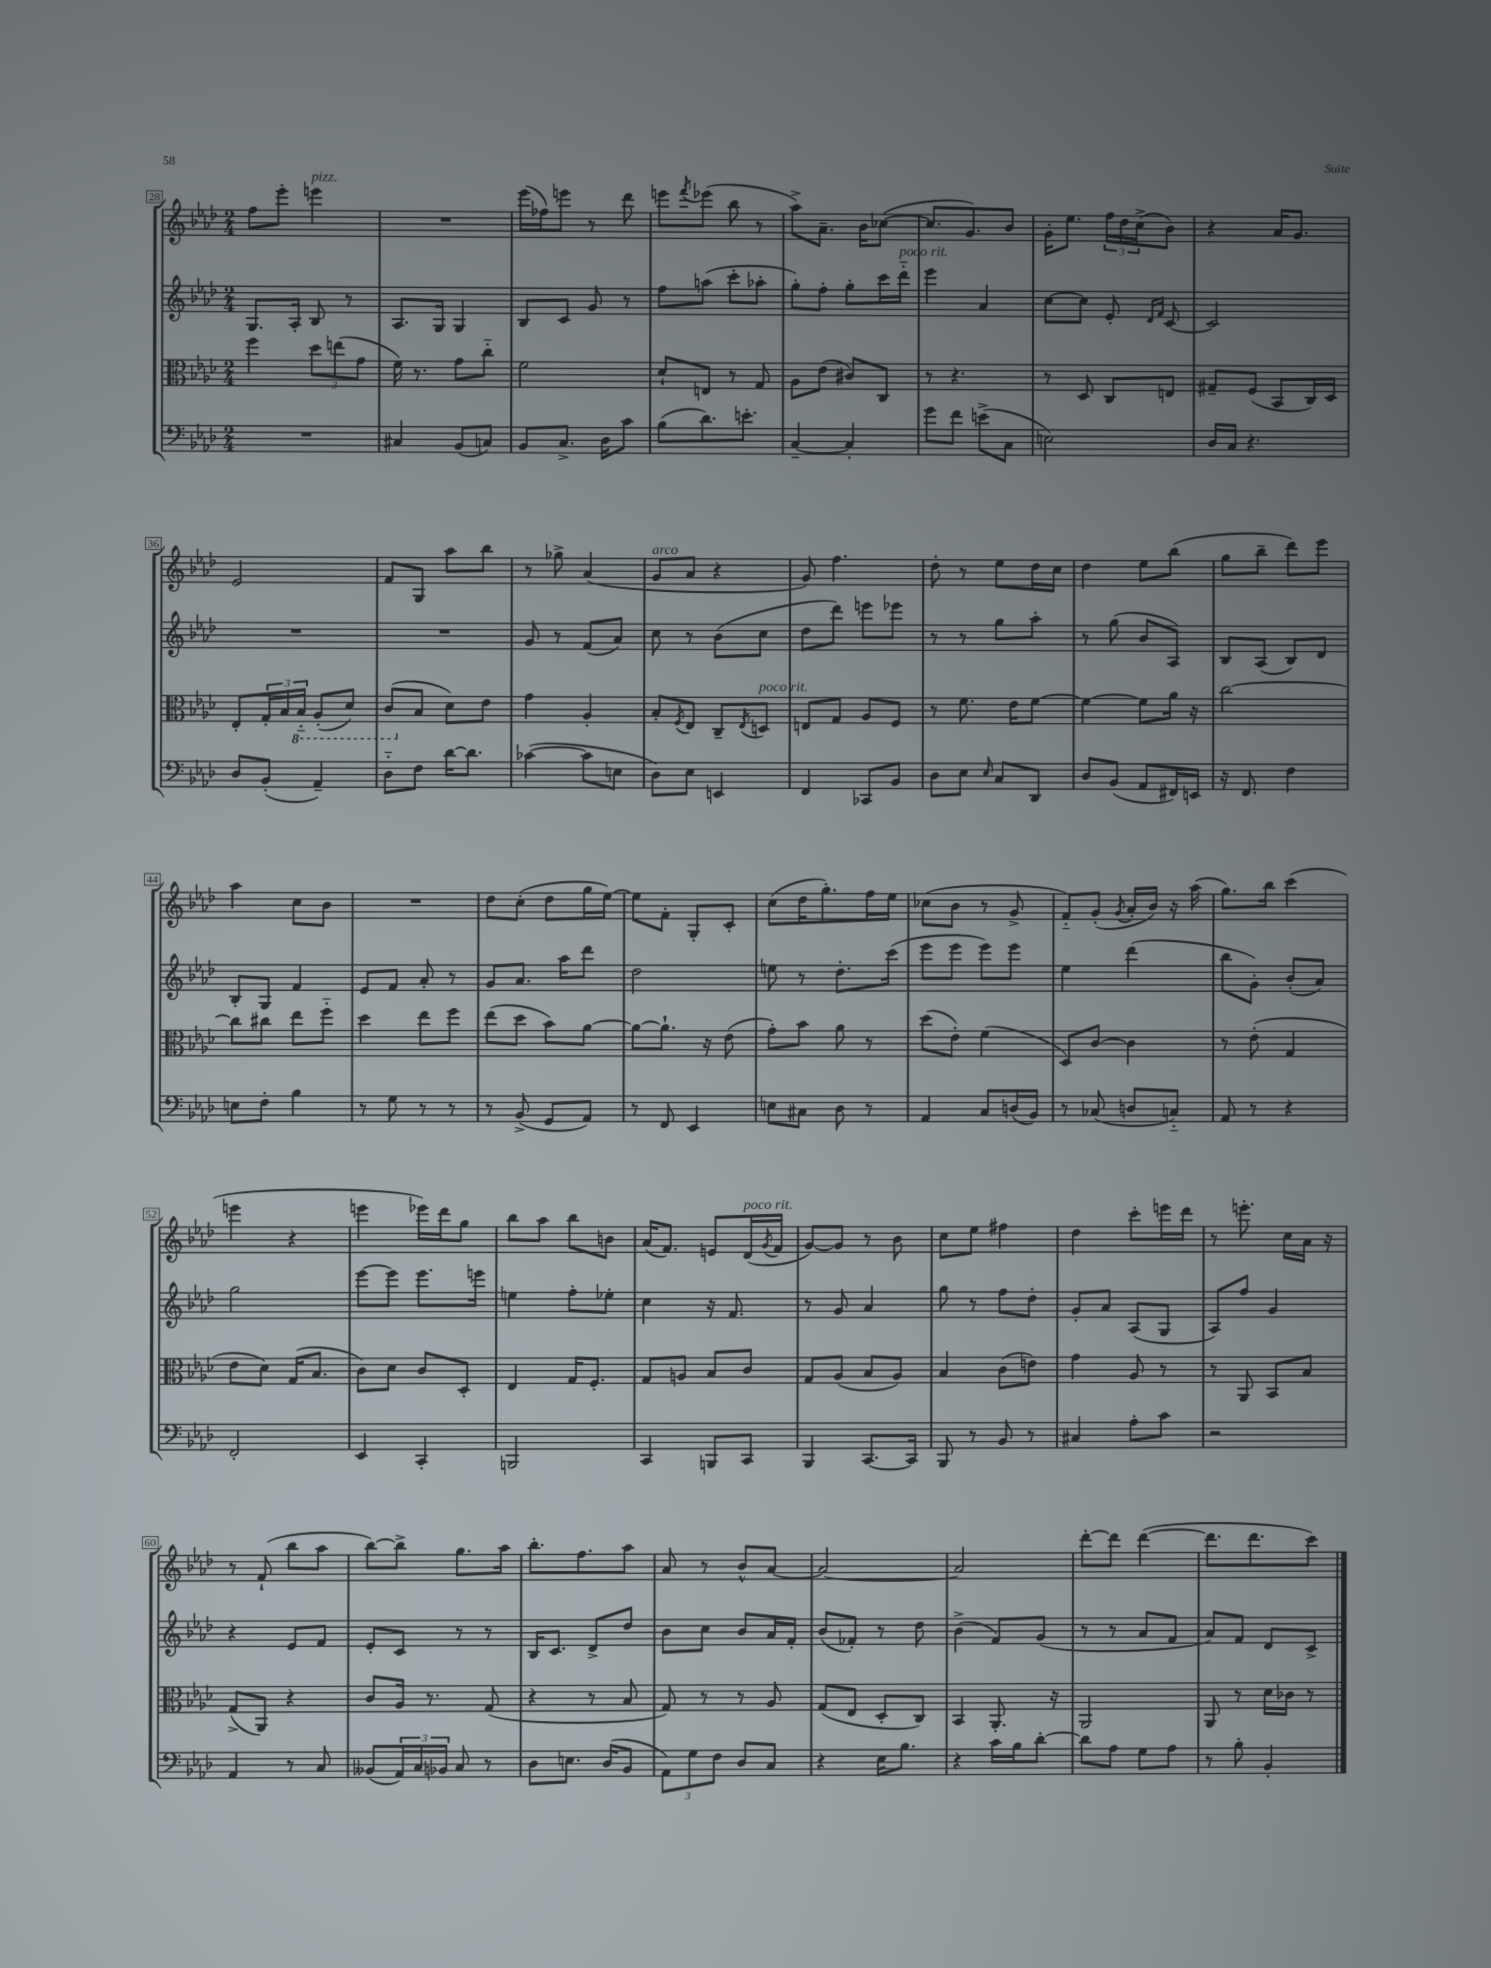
<<
\new StaffGroup <<
\new Staff = "s0" {
    \clef treble \key aes \major \numericTimeSignature \time 2/4
    f''8 ees'''8-. e'''4^\markup { \italic "pizz." } |
    R2 |
    ees'''16( fes''16) e'''8 r8 des'''8 |
    e'''8 \acciaccatura { f'''8 } ees'''8( bes''8 r8 |
    aes''8->) aes'8.-- bes'16 ces''8~( |
    ces''8. g'8.) bes'8 |
    g'16-. ees''8. \tuplet 3/2 { f''16 des''16 c''16->( } bes'8) |
    r4 aes'16 g'8. |
    ees'2 |
    f'8 g8 aes''8 bes''8 |
    r8 ges''8-> aes'4( |
    g'8^\markup { \italic "arco" } aes'8 r4 |
    g'8) f''4. |
    des''8-. r8 ees''8 des''16 c''16 |
    des''4 ees''8 bes''8( |
    g''8 bes''8-- des'''8) ees'''8 |
    aes''4 c''8 bes'8 |
    R2 |
    des''8 c''8-.( des''8 g''16 ees''16~) |
    ees''8 f'8-. g8-. c'8-. |
    c''8( des''16 g''8.-.) f''16 ees''16 |
    ces''8( bes'8 r8 g'8-> |
    f'8-_) g'8-.( \acciaccatura { g'8 } aes'16-. bes'16) r16 aes''16( |
    g''8.) bes''16 c'''4( |
    e'''4 r4 |
    e'''4 ees'''16) des'''16 g''8 |
    bes''8 aes''8 bes''8 b'8 |
    aes'16( f'8.) e'8 des'16^\markup { \italic "poco rit." }( \acciaccatura { g'8 } f'16 |
    g'8~) g'8 r8 bes'8 |
    c''8 ees''8 fis''4 |
    des''4 c'''8-. e'''16 des'''16 |
    r8 e'''8.-. c''16 aes'16 r16 |
    r8 f'8-!( bes''8 aes''8 |
    bes''8~) bes''8-> g''8. aes''16 |
    bes''8.-. f''8. aes''8 |
    aes'8 r8 bes'8-^ aes'8~ |
    aes'2~ |
    aes'2 |
    des'''8~-. des'''8 des'''4~( |
    des'''8. des'''8. c'''8) \bar "|." |
}
\new Staff = "s1" {
    \clef treble \key aes \major \numericTimeSignature \time 2/4
    g8. aes16-. bes8 r8 |
    aes8. g16 g4 |
    bes8 c'8 g'8 r8 |
    f''8 a''8( c'''8-. aes''8-. |
    g''8-.) f''8-. g''8-. c'''16 des'''16-_^\markup { \italic "poco rit." } |
    ees'''4 aes'4 |
    c''8~ c''8 ees'8-. \grace { des'16 f'16 } c'8~ |
    c'2 |
    R2 |
    R2 |
    g'8 r8 f'8( aes'8) |
    c''8 r8 bes'8( c''8 |
    des''8 des'''8) e'''8 ees'''8 |
    r8 r8 g''8 aes''8-. |
    r8 g''8( bes'8 aes8) |
    bes8 aes8( bes8) des'8 |
    bes8-. g8 f'4 |
    ees'8 f'8 aes'8-. r8 |
    g'8 aes'8. aes''16 des'''8 |
    des''2 |
    e''8 r8 des''8.-. c'''16( |
    ees'''8 ees'''8 ees'''8) ees'''8 |
    ees''4 des'''4( |
    bes''8 g'8-.) bes'8-.( aes'8) |
    g''2 |
    ees'''8~ ees'''8 ees'''8. e'''16 |
    e''4 f''8-. ees''8-. |
    c''4 r16 f'8. |
    r8 g'8 aes'4 |
    g''8 r8 f''8 des''8-. |
    g'8-. aes'8 aes8( g8 |
    aes8) f''8 g'4 |
    r4 ees'8 f'8 |
    ees'8-. c'8 r8 r8 |
    bes16 c'8. des'8-> des''8 |
    bes'8 c''8 bes'8 aes'16 f'16-. |
    bes'8( fes'8-.) r8 des''8 |
    bes'4->( f'8) g'8( |
    r8 r8 aes'8 f'8 |
    aes'8) f'8 des'8 c'8-> \bar "|." |
}
\new Staff = "s2" {
    \clef alto \key aes \major \numericTimeSignature \time 2/4
    f''4 \tuplet 3/2 { des''8 e''8( g'8 } |
    f'16) r8. g'8 c''8-_ |
    f'2 |
    des'8-! e8 r8 g8 |
    aes8 ees'8( cis'8) c8 |
    r8 r4. |
    r8 des8 c8 e8 |
    gis8-- f8( bes,8 c16) des16 |
    ees8-. \tuplet 3/2 { g16-. bes16 \ottava #-1 bes,16-_ } aes,8-.( des8) |
    c8( \ottava #0 bes8 des'8) ees'8 |
    g'4 aes4-. |
    bes8-. \acciaccatura { f8 } ees8 c8-- \acciaccatura { ees8 } d8^\markup { \italic "poco rit." } |
    e8 g8 aes8 f8 |
    r8 f'8. ees'16 f'8~ |
    f'4~ f'8 aes'16 r16 |
    c''2~ |
    c''8 cis''8 ees''8 f''8-_ |
    des''4 ees''8 f''8 |
    ees''8( des''8 bes'8) aes'8~ |
    aes'8~ aes'8.-! r16 ees'8( |
    g'8-.) bes'8 aes'8 r8 |
    des''8( ees'8-.) f'4( |
    des8) c'8~ c'4 |
    r8 ees'8-.( g4 |
    ees'8 des'8) g16( bes8. |
    c'8) des'8 c'8 des8-. |
    ees4 g16 f8.-. |
    g8 a8 bes8 c'8 |
    g8 aes8( bes8 aes8) |
    bes4 c'8( e'8) |
    g'4 aes8 r8 |
    r8 aes,8 bes,8 bes8 |
    g8->( aes,8) r4 |
    c'8 aes16 r8. g8( |
    r4 r8 bes8 |
    g8) r8 r8 aes8 |
    g8( ees8 des8-. c8) |
    bes,4 aes,8.-. r16 |
    aes,2 |
    aes,8 r8 des'16 ces'16 r8 \bar "|." |
}
\new Staff = "s3" {
    \clef bass \key aes \major \numericTimeSignature \time 2/4
    R2 |
    cis4 bes,8( c8) |
    bes,8 c8.-> des16 c'8 |
    bes8( des'8.) e'8.-. |
    c4~-- c4-. |
    g'8 f'8 e'8->( c8 |
    e2) |
    des16 c16 r4. |
    des8 bes,8-.( aes,4--) |
    des8-_ f8 des'16~ des'8. |
    ces'4~( ces'8 e8 |
    des8) ees8 e,4 |
    f,4 ces,8 bes,8 |
    des8 ees8 \grace { ees16 } c8 des,8 |
    des8 bes,8( aes,8 fis,16) e,16 |
    r16 f,8. f4 |
    e8 f8-. bes4 |
    r8 g8 r8 r8 |
    r8 bes,8->( g,8 aes,8) |
    r8 f,8 ees,4 |
    e8 cis8 des8 r8 |
    aes,4 c8 d16( bes,16) |
    r8 ces8( d8 c8-_) |
    aes,8 r8 r4 |
    f,2-. |
    ees,4 c,4-. |
    b,,2 |
    c,4 b,,8 c,8 |
    bes,,4 c,8.~ c,16 |
    bes,,8 r8 bes,8 r8 |
    cis4 aes8-. c'8 |
    r2 |
    aes,4 r8 c8 |
    beses,8( \tuplet 3/2 { aes,16) c16 bes,16 } c8 r8 |
    des8 e8. des16( bes,8 |
    \tuplet 3/2 { aes,8) g8 f8 } des8 c8 |
    r4 ees16 bes8. |
    r4 c'16 bes16 des'8~-. |
    des'8 aes8 g8 aes8 |
    r8 bes8-. bes,4-. \bar "|." |
}
>>
>>
\layout { \context { \Score currentBarNumber = #28 \override BarNumber.stencil = #(make-stencil-boxer 0.1 0.3 ly:text-interface::print) } }
